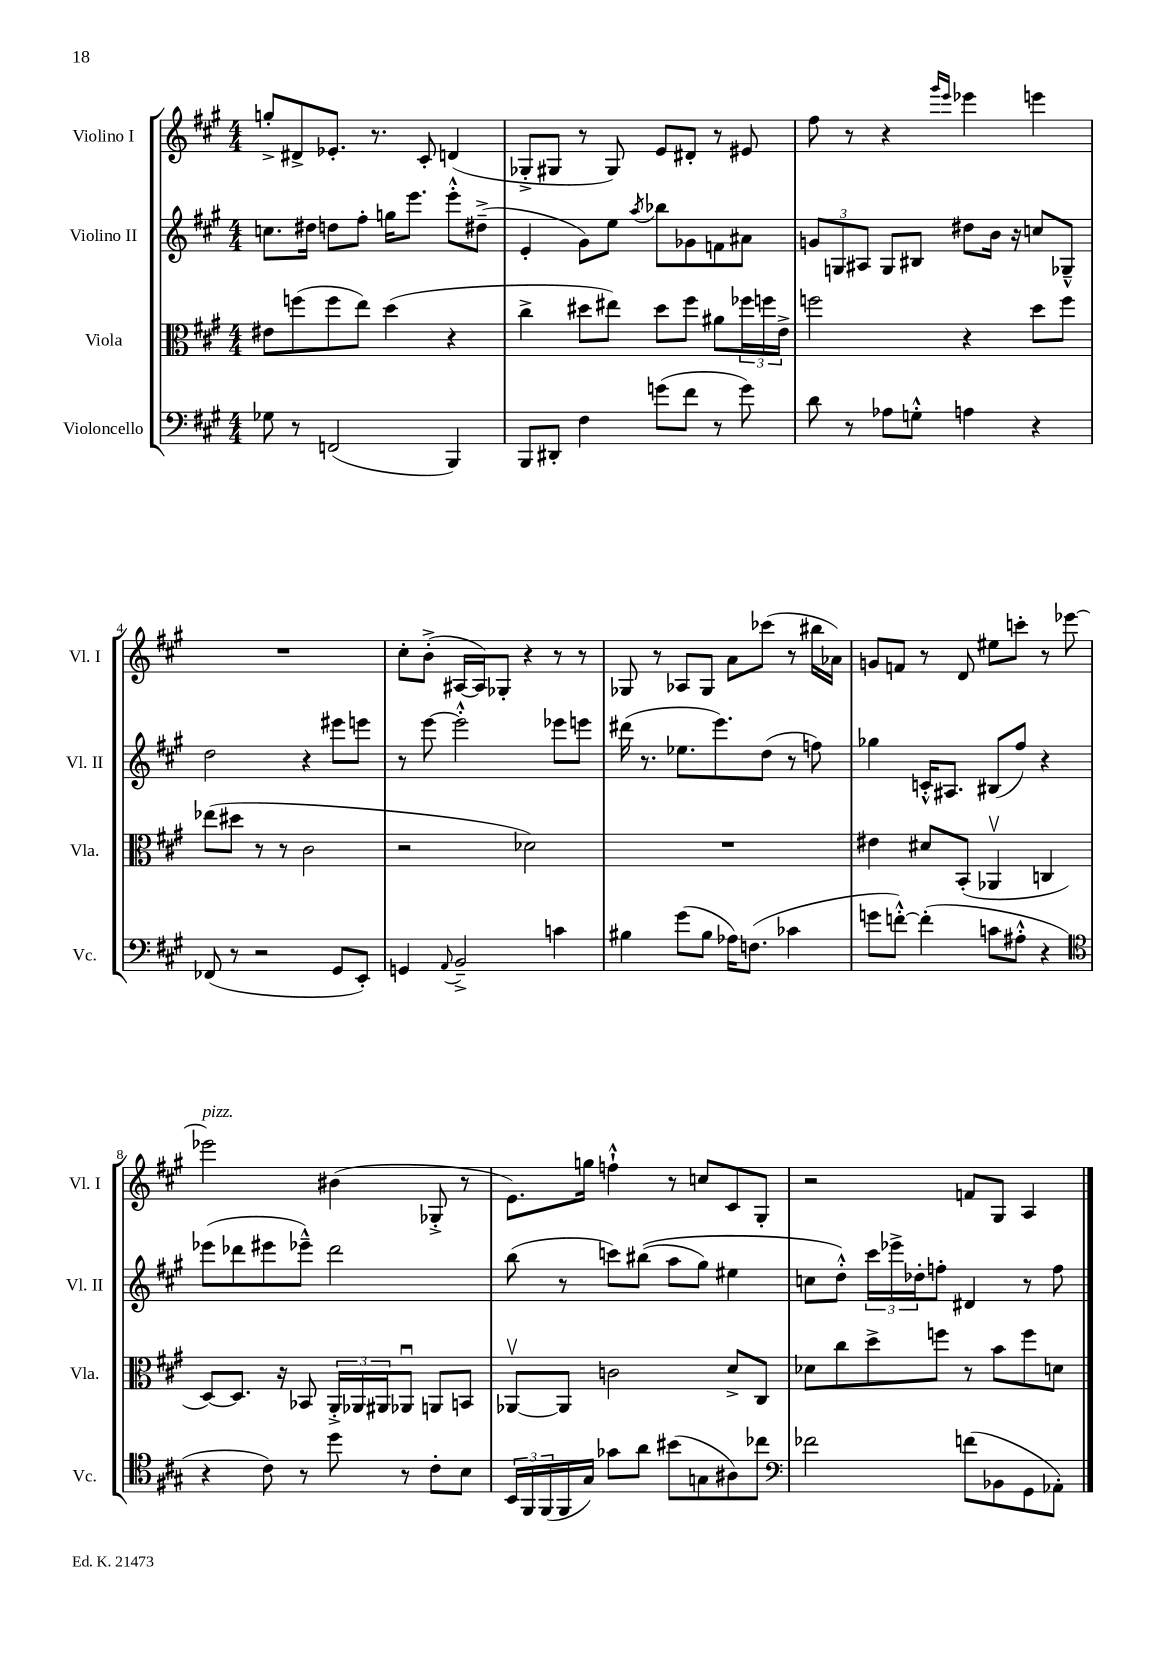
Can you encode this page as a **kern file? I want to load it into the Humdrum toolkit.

**kern	**kern	**kern	**kern
*staff4	*staff3	*staff2	*staff1
*clefF4	*clefC3	*clefG2	*clefG2
*k[f#c#g#]	*k[f#c#g#]	*k[f#c#g#]	*k[f#c#g#]
*M4/4	*M4/4	*M4/4	*M4/4
8G-	8e#	8.cc	8gg'^
8r	(8ff	.	8d#^
.	.	16dd#	.
(2FF	8ff	8dd	8.e-'
.	8ee)	8ff#'	.
.	.	.	8.r
.	(4dd	16gg	.
.	.	8.eee	.
.	.	.	8c#'
4BBB)	4r	8eee'^^	(4d
.	.	(8dd#~^	.
=	=	=	=
8BBB	4cc#^	4e'	8G-'^
8DD#'	.	.	8G#
4F#	8dd#	8g#)	8r
.	8ee#)	8ee	8G#)
.	.	8qaa	.
(8g	8dd#	8bb-	8e
8f#	8ff#	8g-	8d#'
8r	8a#	8f	8r
8g)	24ff-	8a#	8e#
.	24ff	.	.
.	24e^	.	.
=	=	=	=
8d	2ff	12g	8ff#
.	.	12G	.
8r	.	.	8r
.	.	12A#	.
8A-	.	8G	4r
8G'^^	.	8B#	.
.	.	.	16qqggg#
.	.	.	16qqeee
4A	4r	8dd#	4eee-
.	.	16b	.
.	.	16r	.
4r	8dd	8cc	4eee
.	8ff	8G-~^^	.
=	=	=	=
(8FF-	(8ee-	2dd	1r
8r	8dd#	.	.
2r	8r	.	.
.	8r	.	.
.	2c#	4r	.
8GG#	.	8eee#	.
8EE')	.	8eee	.
=	=	=	=
4GG	2r	8r	8cc#'
.	.	[8eee	(8b'^
8qqAA	.	.	.
2BB~^	.	2eee'^^]	[16A#
.	.	.	16A#])
.	.	.	8G-'
.	2d-)	.	4r
4c	.	8eee-	8r
.	.	8eee	8r
=	=	=	=
4B#	1r	(16ddd#	8G-
.	.	8.r	.
.	.	.	8r
(8g#	.	8.ee-	8A-
8B#	.	.	8G-
.	.	8.eee)	.
16A-)	.	.	8a
(8.F	.	.	.
.	.	(8dd	(8ccc-
4c-	.	8r	8r
.	.	8ff)	16bb#
.	.	.	16a-)
=	=	=	=
8g	4e#	4gg-	8g
[8f'^^)	.	.	8f
(4f']	8d#	16c'^^	8r
.	.	8.A#	.
.	(8BB'	.	8d
8c	4AA-v	(8B#	8ee#
8A#'^^	.	8ff#)	8ccc'
4r	4C	4r	8r
.	.	.	[8eee-
=	=	=	=
*clefC4	*	*	*
4r	[8D)	(8eee-	2eee-]
.	8.D]	8ddd-	.
8c#)	.	8eee#	.
.	16r	.	.
8r	8BB-	8eee-~^^)	.
8dd	24AA'^	2ddd-	(4b#
.	24AA-	.	.
.	24AA#	.	.
8r	8AA-u	.	.
8c#'	8AA	.	8G-'^
8B	8BB	.	8r
=	=	=	=
24BB	[8AA-v	(8bb	8.e)
24FF#	.	.	.
(24FF#	.	.	.
16FF#	8AA-]	8r	.
16G#)	.	.	16gg
8g-	2c	8ccc)	4ff`^^
8a	.	&((8bb#	.
(8b#	.	8aa	8r
8G	.	8gg#)	8cc
8A#)	8d^	4ee#	8c#
8cc-	8C#	.	8G#'
=	=	=	=
*clefF4	*	*	*
2f-	8d-	8cc	2r
.	8cc#	8dd'^^&)	.
.	8dd^	24ccc#	.
.	.	24eee-^	.
.	.	24dd-'	.
.	8ff	8ff'	.
(8f	8r	4d#	8f
8BB-	8b	.	8G#
8GG#	8ff	8r	4A
8AA-')	8d	8ff	.
==	==	==	==
*-	*-	*-	*-
